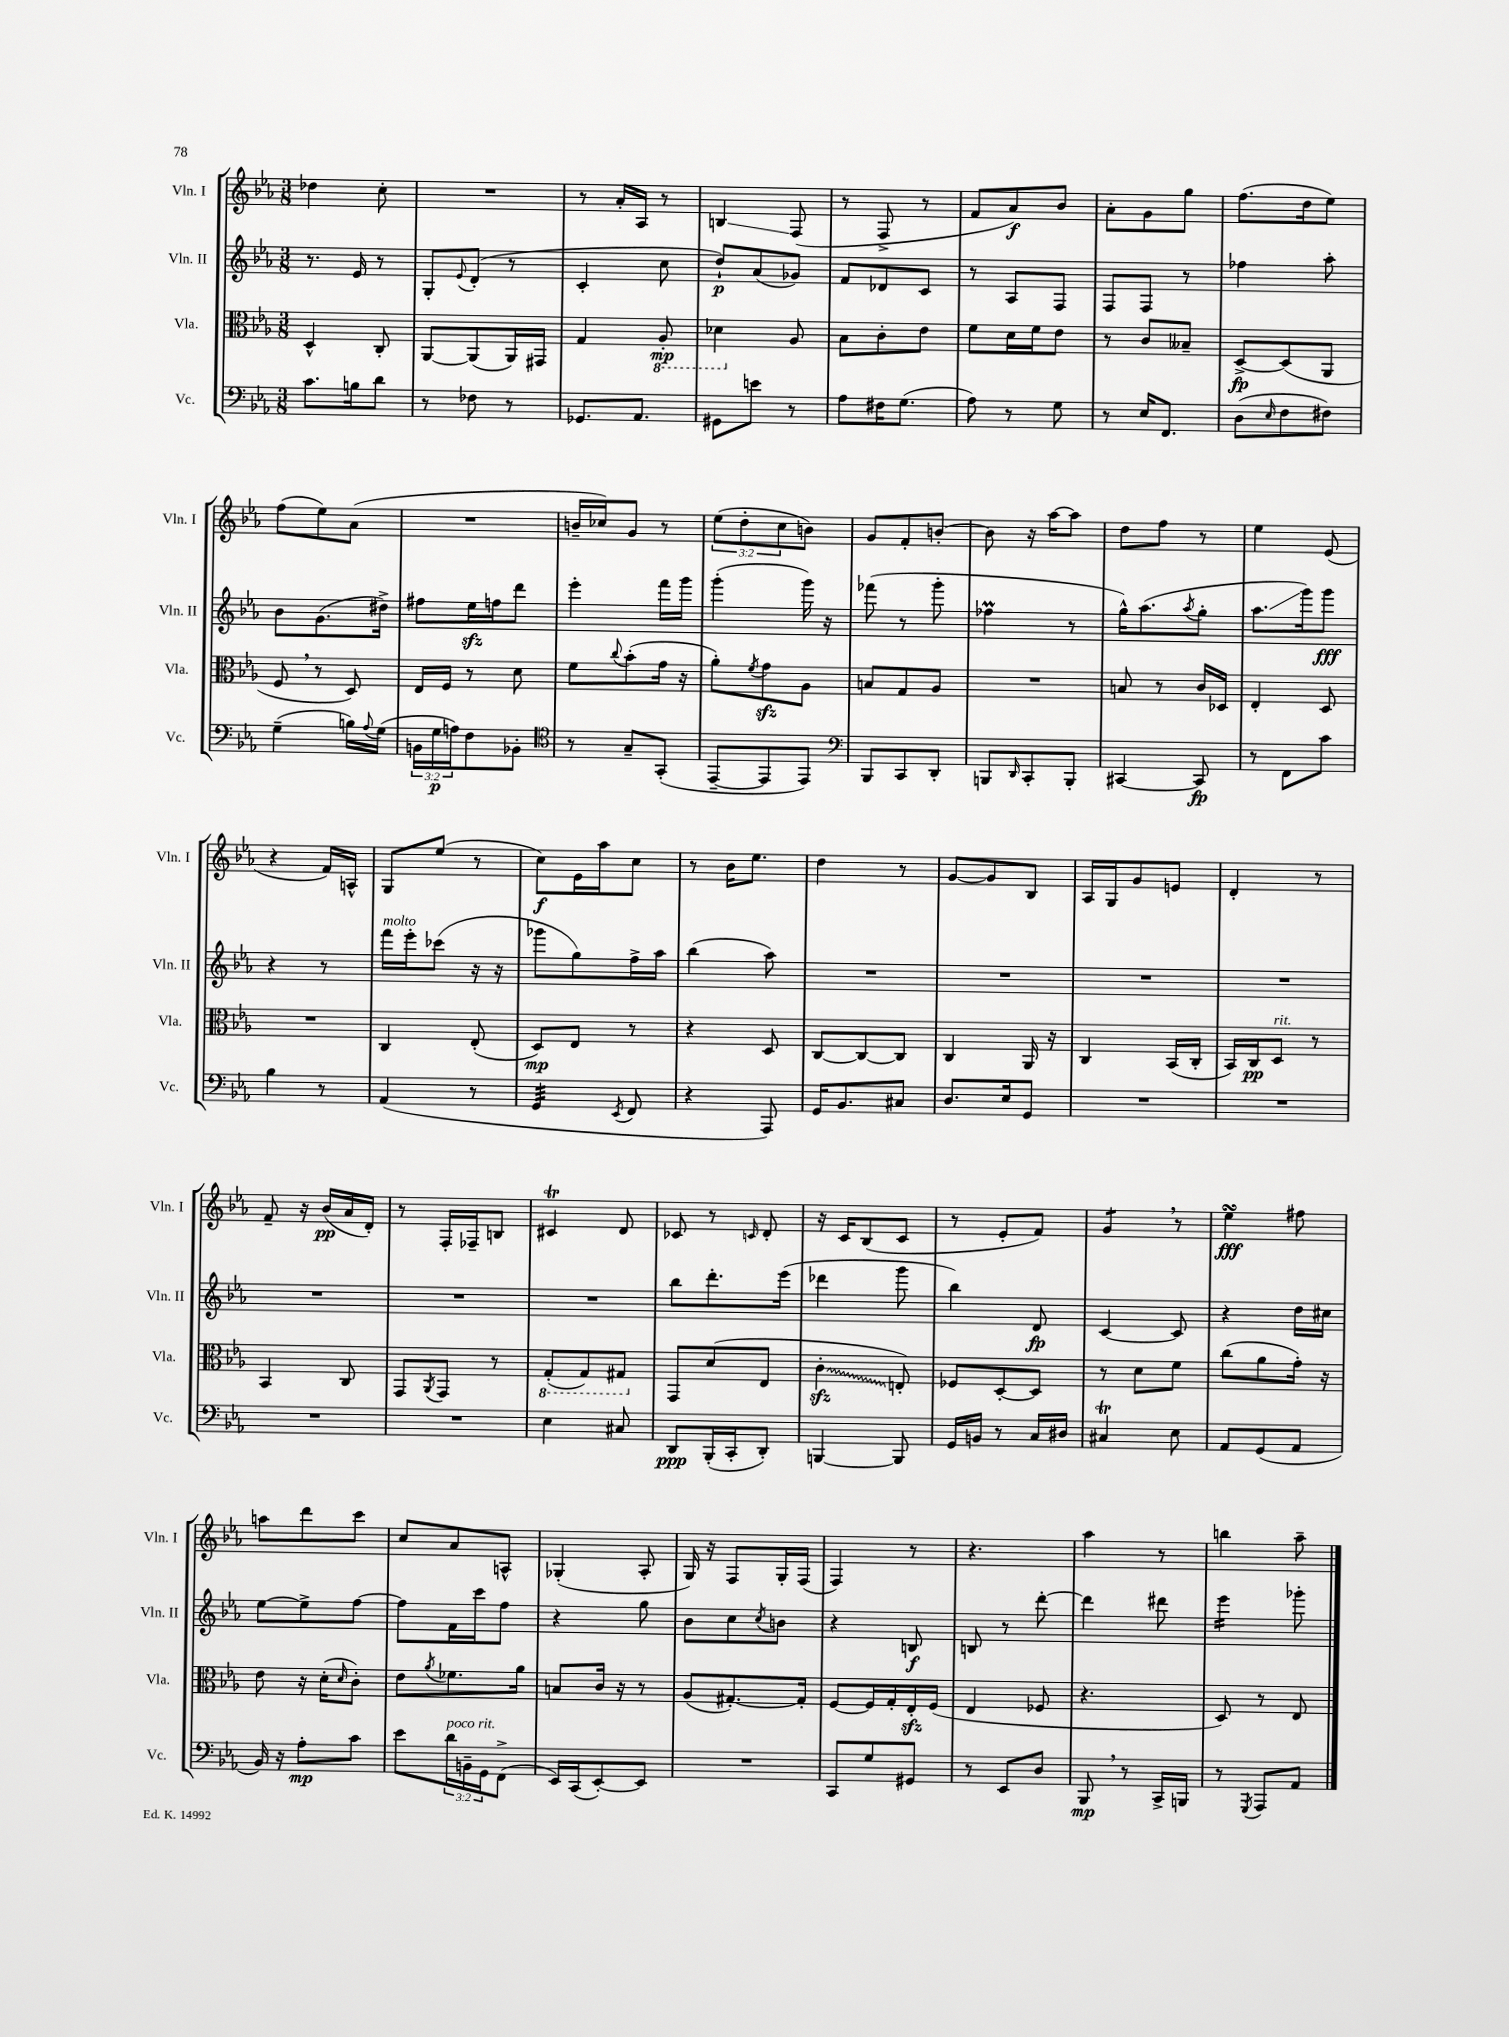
<<
\new StaffGroup <<
\new Staff = "s0" \with { instrumentName = "Vln. I" shortInstrumentName = "Vln. I" } {
    \clef treble \key ees \major \numericTimeSignature \time 3/8 \override Staff.TupletNumber.text = #tuplet-number::calc-fraction-text
    des''4 c''8-. |
    R4. |
    r8 aes'16-. aes16 r8 |
    b4\glissando f8( |
    r8 f8-> r8 |
    f'8 aes'8\f) bes'8 |
    aes'8-. g'8 g''8 |
    f''8.( d''16 ees''8) |
    f''8( ees''8) aes'8( |
    R4. |
    b'16-- ces''16) g'8 r8 |
    \tuplet 3/2 { ees''8( d''8-. c''8 } b'8) |
    g'8 f'8-. b'8~-. |
    b'8 r16 aes''16~ aes''8 |
    d''8 f''8 r8 |
    ees''4 ees'8( |
    r4 f'16) a16-^ |
    g8 ees''8( r8 |
    c''8\f) ees'16 aes''16 c''8 |
    r8 bes'16 ees''8. |
    d''4 r8 |
    g'8~ g'8 bes8 |
    aes16 g16 g'8 e'8 |
    d'4-. r8 |
    f'8-- r16 bes'16\pp( aes'16 d'16-.) |
    r8 f16-. fes16-- b8 |
    cis'4\trill d'8 |
    ces'8 r8 \grace { c'16 } d'8-. |
    r16 c'16 bes8( c'8 |
    r8 ees'8-. f'8) |
    g'4:8 \breathe r8 |
    ees''4\turn\fff fis''8 |
    a''8 d'''8 c'''8 |
    c''8 aes'8 a8-^ |
    ges4-.( aes8-. |
    g16) r16 f8 g16-. f16( |
    f4) r8 |
    r4. |
    aes''4 r8 |
    b''4 aes''8-- \bar "|." |
}
\new Staff = "s1" \with { instrumentName = "Vln. II" shortInstrumentName = "Vln. II" } {
    \clef treble \key ees \major \numericTimeSignature \time 3/8
    r8. ees'16 r8 |
    g8-. \appoggiatura { ees'8 } d'8-.( r8 |
    c'4-. c''8 |
    d''8-!\p) aes'8( ges'8) |
    f'8 des'8 c'8 |
    r8 aes8 f8 |
    f8 f8 r8 |
    fes''4 aes''8-. |
    bes'8 g'8.( dis''16->) |
    fis''8 ees''16\sfz f''16 d'''8 |
    ees'''4-. f'''16 g'''16 |
    g'''4-.( g'''16) r16 |
    fes'''8( r8 g'''8-. |
    fes''4\prall r8 |
    g''16-^) aes''8.( \acciaccatura { aes''8 } g''8-. |
    aes''8.\glissando g'''16) g'''8\fff |
    r4 r8 |
    f'''16^\markup { \italic "molto" } ees'''16-. ces'''8( r16 r16 |
    ges'''8 g''8) f''16-> aes''16 |
    bes''4( aes''8) |
    R4. |
    R4. |
    R4. |
    R4. |
    R4. |
    R4. |
    R4. |
    bes''8 d'''8.-. ees'''16( |
    des'''4 g'''8 |
    bes''4) d'8\fp |
    c'4~ c'8 |
    r4 d''16 cis''16 |
    ees''8~ ees''8-> f''8~ |
    f''8 f'16 c'''16 f''8 |
    r4 g''8 |
    bes'8 c''8 \acciaccatura { c''8 } b'8 |
    r4 b8\f |
    b8 r8 d'''8~-. |
    d'''4 dis'''8 |
    ees'''4:16 ges'''8-. \bar "|." |
}
\new Staff = "s2" \with { instrumentName = "Vla." shortInstrumentName = "Vla." } {
    \clef alto \key ees \major \numericTimeSignature \time 3/8
    d4-^ c8-. |
    aes,8~ aes,8( aes,16) gis,16 |
    g4 \ottava #-1 aes,8-.\mp |
    des4 \ottava #0 aes8 |
    bes8 c'8-. ees'8 |
    f'8 d'16 f'16 ees'8 |
    r8 c'8 beses8-- |
    d8~->\fp d8( aes,8 |
    f8 \breathe r8 d8) |
    ees16 f16 r8 d'8 |
    f'8 \appoggiatura { c''8 } bes'8-.( g'16 r16 |
    aes'8-.) \acciaccatura { f'8 } g'8\sfz aes8 |
    b8 g8 aes8 |
    R4. |
    b8 r8 c'16 des16 |
    ees4-. d8 |
    R4. |
    c4 ees8-.( |
    d8\mp) ees8 r8 |
    r4 d8 |
    c8~ c8~ c8 |
    c4 aes,16 r16 |
    c4 bes,16( c16-. |
    bes,16) c16\pp d8^\markup { \italic "rit." } r8 |
    bes,4 c8 |
    g,8 \acciaccatura { aes,8 } g,8 r8 |
    \ottava #-1 g,8-.( g,8) gis,8 \ottava #0 |
    g,8 d'8( ees8 |
    \once \override Glissando.style = #'zigzag c'4-.\glissando\sfz e8-.) |
    fes8 d8~-. d8 |
    r8 d'8 f'8 |
    c''8( aes'8 g'16-.) r16 |
    ees'8 r16 d'16-.( \grace { d'16 } c'8-.) |
    ees'8 \acciaccatura { aes'8 } fes'8. aes'16 |
    b8 c'16 r16 r8 |
    aes8( gis8.~-.) gis16-. |
    f8~ f16 g16-. ees16-.\sfz f16( |
    ees4 fes8 |
    r4. |
    d8) r8 ees8 \bar "|." |
}
\new Staff = "s3" \with { instrumentName = "Vc." shortInstrumentName = "Vc." } {
    \clef bass \key ees \major \numericTimeSignature \time 3/8 \override Staff.TupletNumber.text = #tuplet-number::calc-fraction-text
    c'8. b16 d'8 |
    r8 fes8 r8 |
    ges,8. aes,8. |
    gis,8 e'8 r8 |
    aes8 fis16 g8.( |
    aes8) r8 g8 |
    r8 ees16 f,8. |
    d8( \grace { ees16 } f8 fis8) |
    g4--( b16) \appoggiatura { aes8 } g16( |
    \tuplet 3/2 { b,16 g16\p a16) } f8 bes,8-. |
    \clef tenor r8 g8-- g,8-.( |
    ees,8~-- ees,8 ees,8) |
    \clef bass bes,,8 c,8 d,8-. |
    b,,8 \grace { d,16 } c,8-. b,,8-. |
    cis,4~ cis,8\fp |
    r8 f,8 c'8 |
    bes4 r8 |
    aes,4( r8 |
    g,4:32 \acciaccatura { ees,8 } f,8 |
    r4 aes,,8) |
    g,16 bes,8. cis8 |
    d8. ees16 g,8 |
    R4. |
    R4. |
    R4. |
    R4. |
    ees4 cis8 |
    d,8\ppp bes,,16-.( c,16-. d,8-.) |
    b,,4~ b,,8 |
    g,16 b,16 r8 c16 dis16 |
    cis4\trill ees8 |
    aes,8 g,8( aes,8 |
    bes,16) r16 aes8-.\mp c'8 |
    ees'8 \tuplet 3/2 { d'16^\markup { \italic "poco rit." } b,16-- g,16 } f,8->( |
    ees,16) c,16( ees,8~-.) ees,8 |
    R4. |
    c,8 g8 gis,8 |
    r8 ees,8 d8 |
    bes,,8\mp \breathe r8 c,16-> b,,16 |
    r8 \acciaccatura { g,,8 } aes,,8 aes,8 \bar "|." |
}
>>
>>
\layout { \context { \Score \remove "Bar_number_engraver" } }
